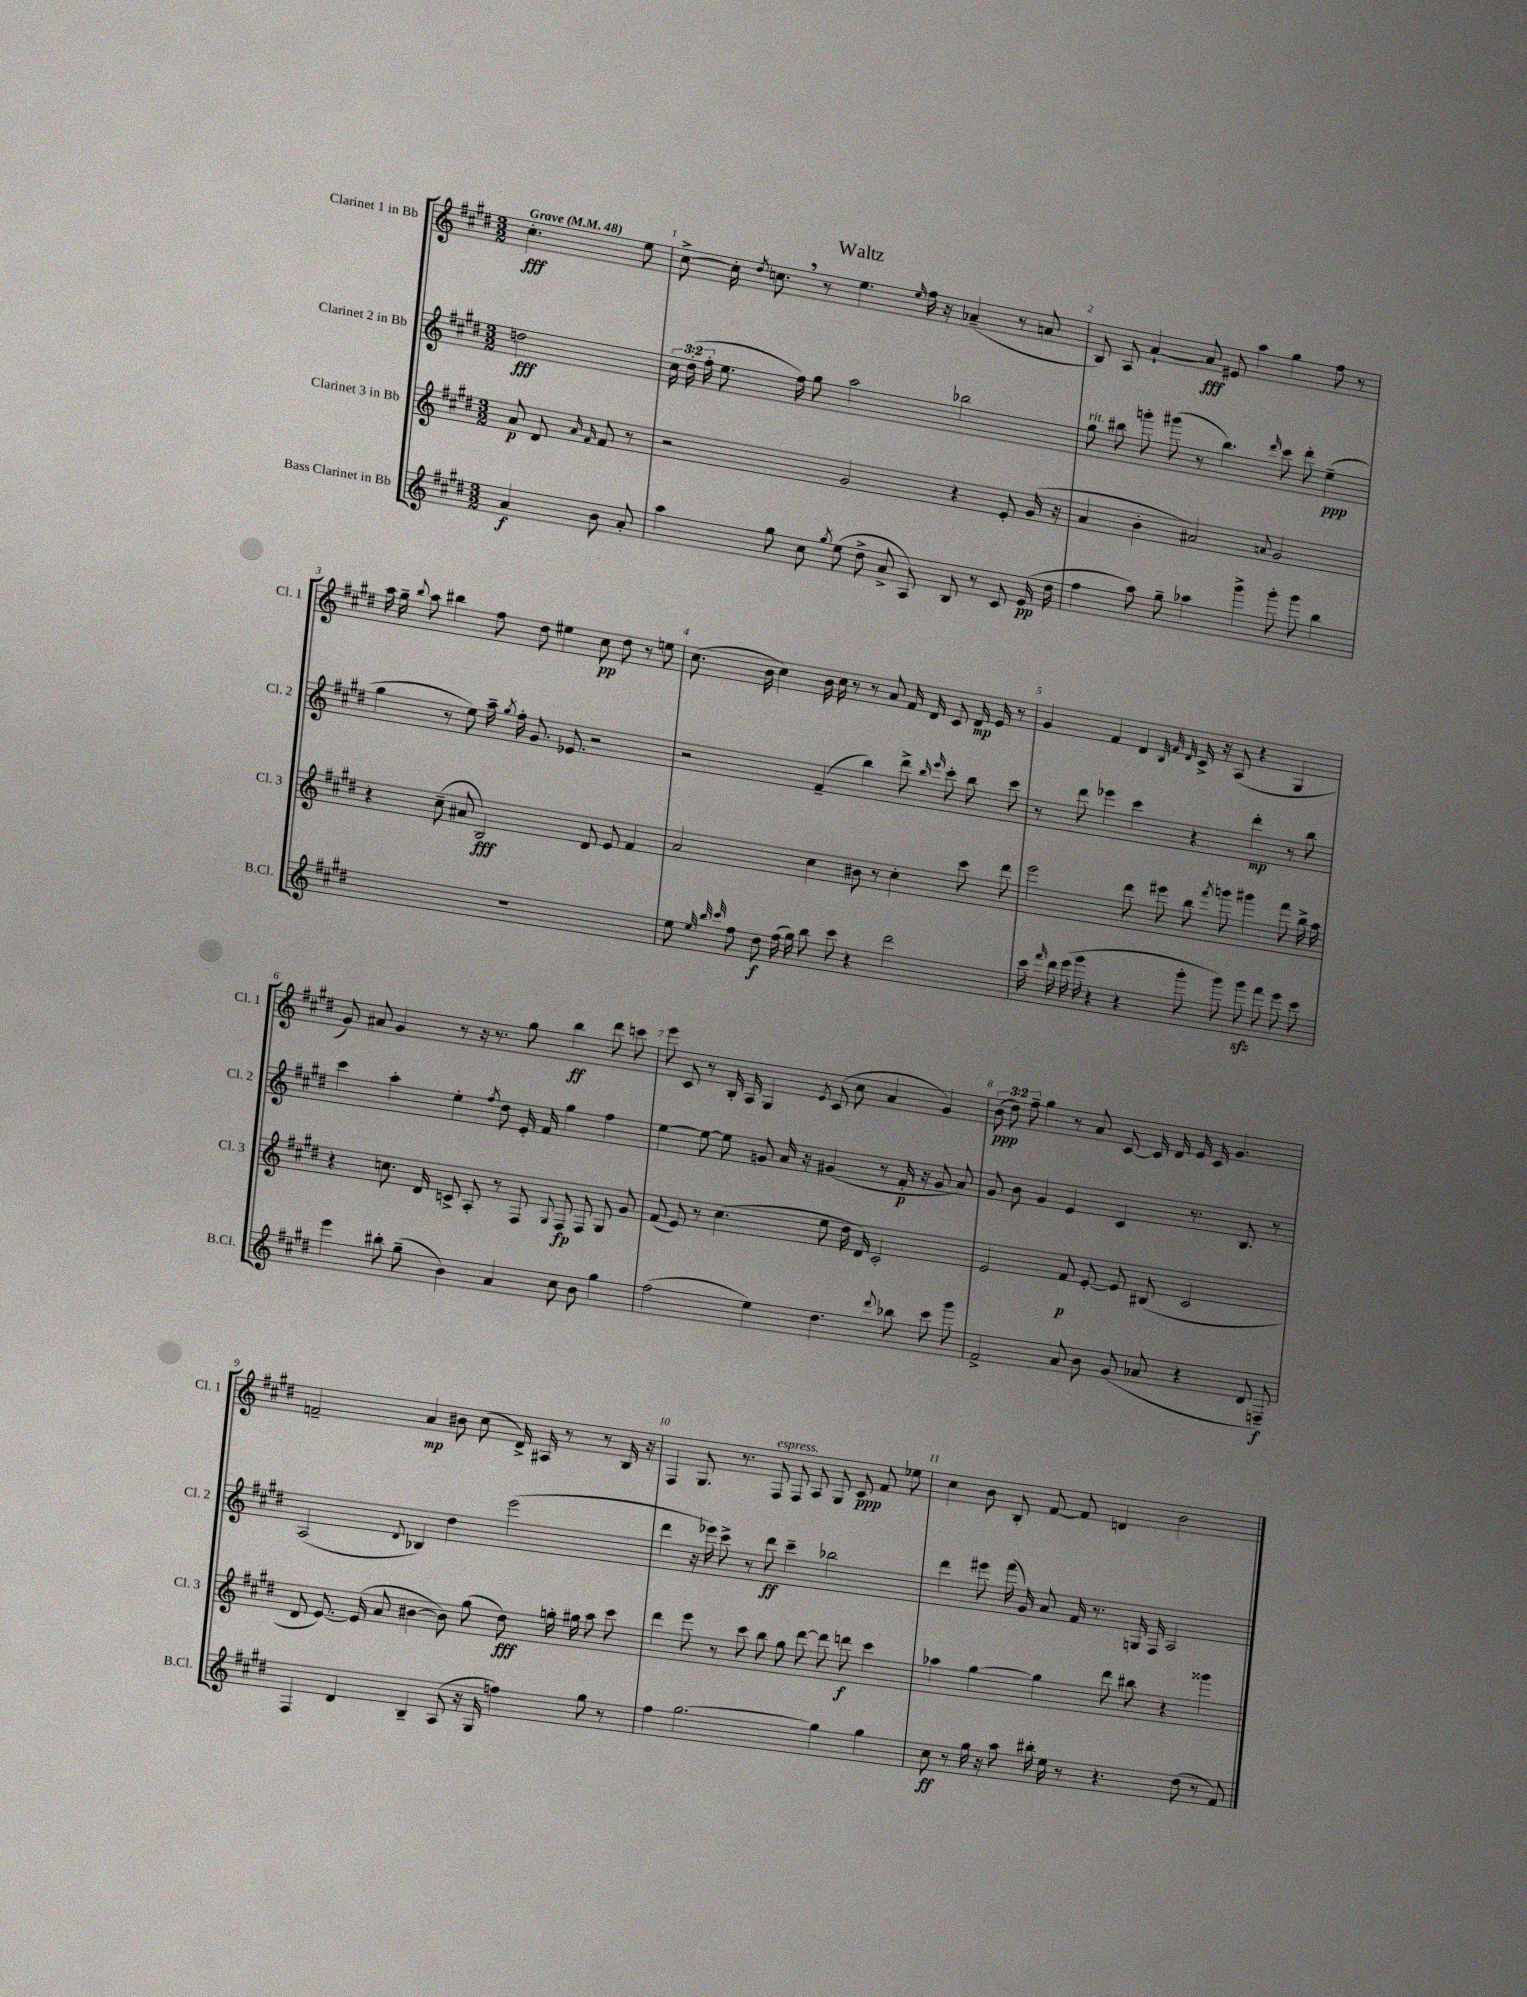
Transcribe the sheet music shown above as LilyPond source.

\header { title = "Waltz" }
<<
\new StaffGroup <<
\new Staff = "s0" \with { instrumentName = "Clarinet 1 in Bb" shortInstrumentName = "Cl. 1" } {
    \clef treble \key e \major \numericTimeSignature \time 3/2 \override Staff.TupletNumber.text = #tuplet-number::calc-fraction-text \partial 2 \tempo "Grave" 4 = 48
    \autoBeamOff cis''4.-.\fff e''8 |
    cis''8~-> cis''16-. \acciaccatura { dis''8 } c''8. \breathe r8 e''4. \grace { e''16 } fis''16 r16 aes'4--( r8 a'8 |
    b8) a8 a'4~-! a'8\fff eis'8 a''4 gis''4 fis''8 r8 |
    a''16 gis''16-- \appoggiatura { b''8 } a''8 bis''4 fis''8 dis''8 eis''4 cis''8\pp dis''8 r8 e''8 |
    cis''8.( b'16 cis''4) b'16 cis''16 r8 r8 a'8 fis'16 dis'16 cis'8 dis'16\mp e'16 r8 |
    gis'4 fis'4 dis'4 \grace { b32 fis'32 dis'32 } cis'16-> r16 a8( r4 gis4 |
    gis'8) ais'8 gis'4 r8 r16 r8. gis''8 b''4\ff dis'''8 c'''8 |
    e'''8 cis'8 r8 b16-. a16 gis4 \acciaccatura { e'8 } cis'8( cis''8 a'4 gis'4) |
    \tuplet 3/2 { b'8\ppp( dis''8) fis''8-- } gis''4 r8 a'8 cis'8~ cis'16 dis'16 e'16 cis'16 gis'4. |
    f'2-- a'4\mp bis'8 cis''8( dis'16->) ais16 r8 r8 b16 r16 |
    fis4 gis8. r8. fis8^\markup { \italic "espress." } fis8 a8 gis8 cis'8\ppp fis'8 ees''8 |
    cis''4 b'8 b8-. fis'8~ fis'8 d'4 b'2 \bar "|." |
}
\new Staff = "s1" \with { instrumentName = "Clarinet 2 in Bb" shortInstrumentName = "Cl. 2" } {
    \clef treble \key e \major \numericTimeSignature \time 3/2 \override Staff.TupletNumber.text = #tuplet-number::calc-fraction-text \partial 2
    \autoBeamOff d''2\fff |
    \tuplet 3/2 { cis''16 dis''16-.( fis''16-. } e''8. fis''16) gis''8 a''2 bes''2 |
    gis''8^\markup { \italic "rit." } bis''8 g'''8-. gis'''8( r8 bis''4.) \grace { dis'''16 } cis'''8 dis'''8-. e''4--\ppp( |
    gis''4 r8 e''8) a''16-- \acciaccatura { gis''8 } fis''16-. gis'8. ees'8. r2 |
    r2 fis'4--( b''4) dis'''8-> \grace { b''16 e'''16 } cis'''8-. b''8 cis'''8 |
    r8 dis'''8 ees'''4 cis'''4 r4 dis'''4-.\mp r8 b''8 |
    cis'''4 a''4-. e''4-. \acciaccatura { fis''8 } dis''8 e'16-. fis'16 gis''4 fis''4 |
    e''4~ e''8~ e''8 g'8 a'16 r16 gis'4( r8 fis'16-.\p r16 gis'8 a'8) |
    gis'8 b'8 gis'4 e'4 cis'4 r8. b8. r8 |
    a2( \appoggiatura { dis'8 } bes4) dis''4 e'''2( |
    dis'''4 r16 ees'''16) cis'''8-> r8 dis'''8\ff cis'''4-- bes''2 |
    dis'''4 eis'''8 fis'''16( gis'16) a'8 fis'16 r8. g16 fis16 a2 \bar "|." |
}
\new Staff = "s2" \with { instrumentName = "Clarinet 3 in Bb" shortInstrumentName = "Cl. 3" } {
    \clef treble \key e \major \numericTimeSignature \time 3/2 \partial 2
    \autoBeamOff a'8\p dis'8 \grace { a'16 fis'16 } fis'8 r8 |
    r2 gis'2 r4 e'8-. gis'16( r16 |
    a'4 b'4-. ais'2) \appoggiatura { a'8 } gis'2 |
    r4 cis''8--( ais'8 b2\fff) dis'8 e'8 fis'4 |
    a'2 cis''4 bis'8 r8 cis''4-. cis'''8 dis'''8 |
    e'''2 dis'''8 eis'''8 b''8 \acciaccatura { fis'''8 } g'''8 gis'''4 fis'''8 b''16-> a''16 |
    r4 c''8. dis'16 c'8-> a8-. r8 fis8 \appoggiatura { gis8 } fis8\fp fis8 gis8 gis'8 |
    fis'8( e'8) r8 cis''4.( e''8 dis''16 dis'16) cis'2-. |
    e'2 fis'8\p e'8~-. e'8 bis8( cis'2 |
    dis'8 e'8.~) e'16( a'8 bis'4~ bis'8) gis''8( dis''8\fff) g''16-. gis''16 a''8 cis'''8 |
    dis'''4 e'''8 r8 cis'''8 b''8 gis''8 dis'''8~ dis'''8 d'''8\f cis'''4 |
    aes''4 gis''4~ gis''4 dis'''8 bis''8 r4 gisis'''4 \bar "|." |
}
\new Staff = "s3" \with { instrumentName = "Bass Clarinet in Bb" shortInstrumentName = "B.Cl." } {
    \clef treble \key e \major \numericTimeSignature \time 3/2 \partial 2
    \autoBeamOff a'4\f b'8 a'8-. |
    a''4 gis''8 cis''8 \acciaccatura { gis''8 } e''8( dis''8-> a'8-> a8) b8 r8 cis'8 e'16\pp( dis''16 |
    fis''4 a''8) gis''8-- aes''4 gis'''4-> gis'''8-. gis'''8 b''4 |
    R1. |
    e''8 \grace { e''32 b''32 cis'''32 } fis''8 dis''8\f fis''16( gis''16) b''8 cis'''8 r4 dis'''2 |
    cis'''16 \grace { fis'''16 } dis'''16 e'''16( gis'''16 r4 r4 gis'''8-. gis'''8) gis'''8\sfz fis'''8 e'''8 cis'''8 |
    e'''4 bis''8-. gis''8--( b'4) a'4 cis''8 b'8 gis''4 |
    fis''2( e''4) dis''4. \appoggiatura { dis'''8 } bes''8 cis'''8 gis'''8 |
    fis'2-> a'8 b'8 gis'8( aes'8 r4 dis'8 f8--\f) |
    fis4 dis'4 b4-- a8( r16 gis16 f''4) gis''8 r8 |
    fis''4 gis''2.~ gis''4 gis''4 |
    cis''8\ff r8 gis''16 r16 a''8 bis''16-. e''16 r8 r4. dis''8( r8 fis'8) \bar "|." |
}
>>
>>
\layout { \context { \Score \override BarNumber.break-visibility = ##(#f #t #t) barNumberVisibility = #all-bar-numbers-visible } }
